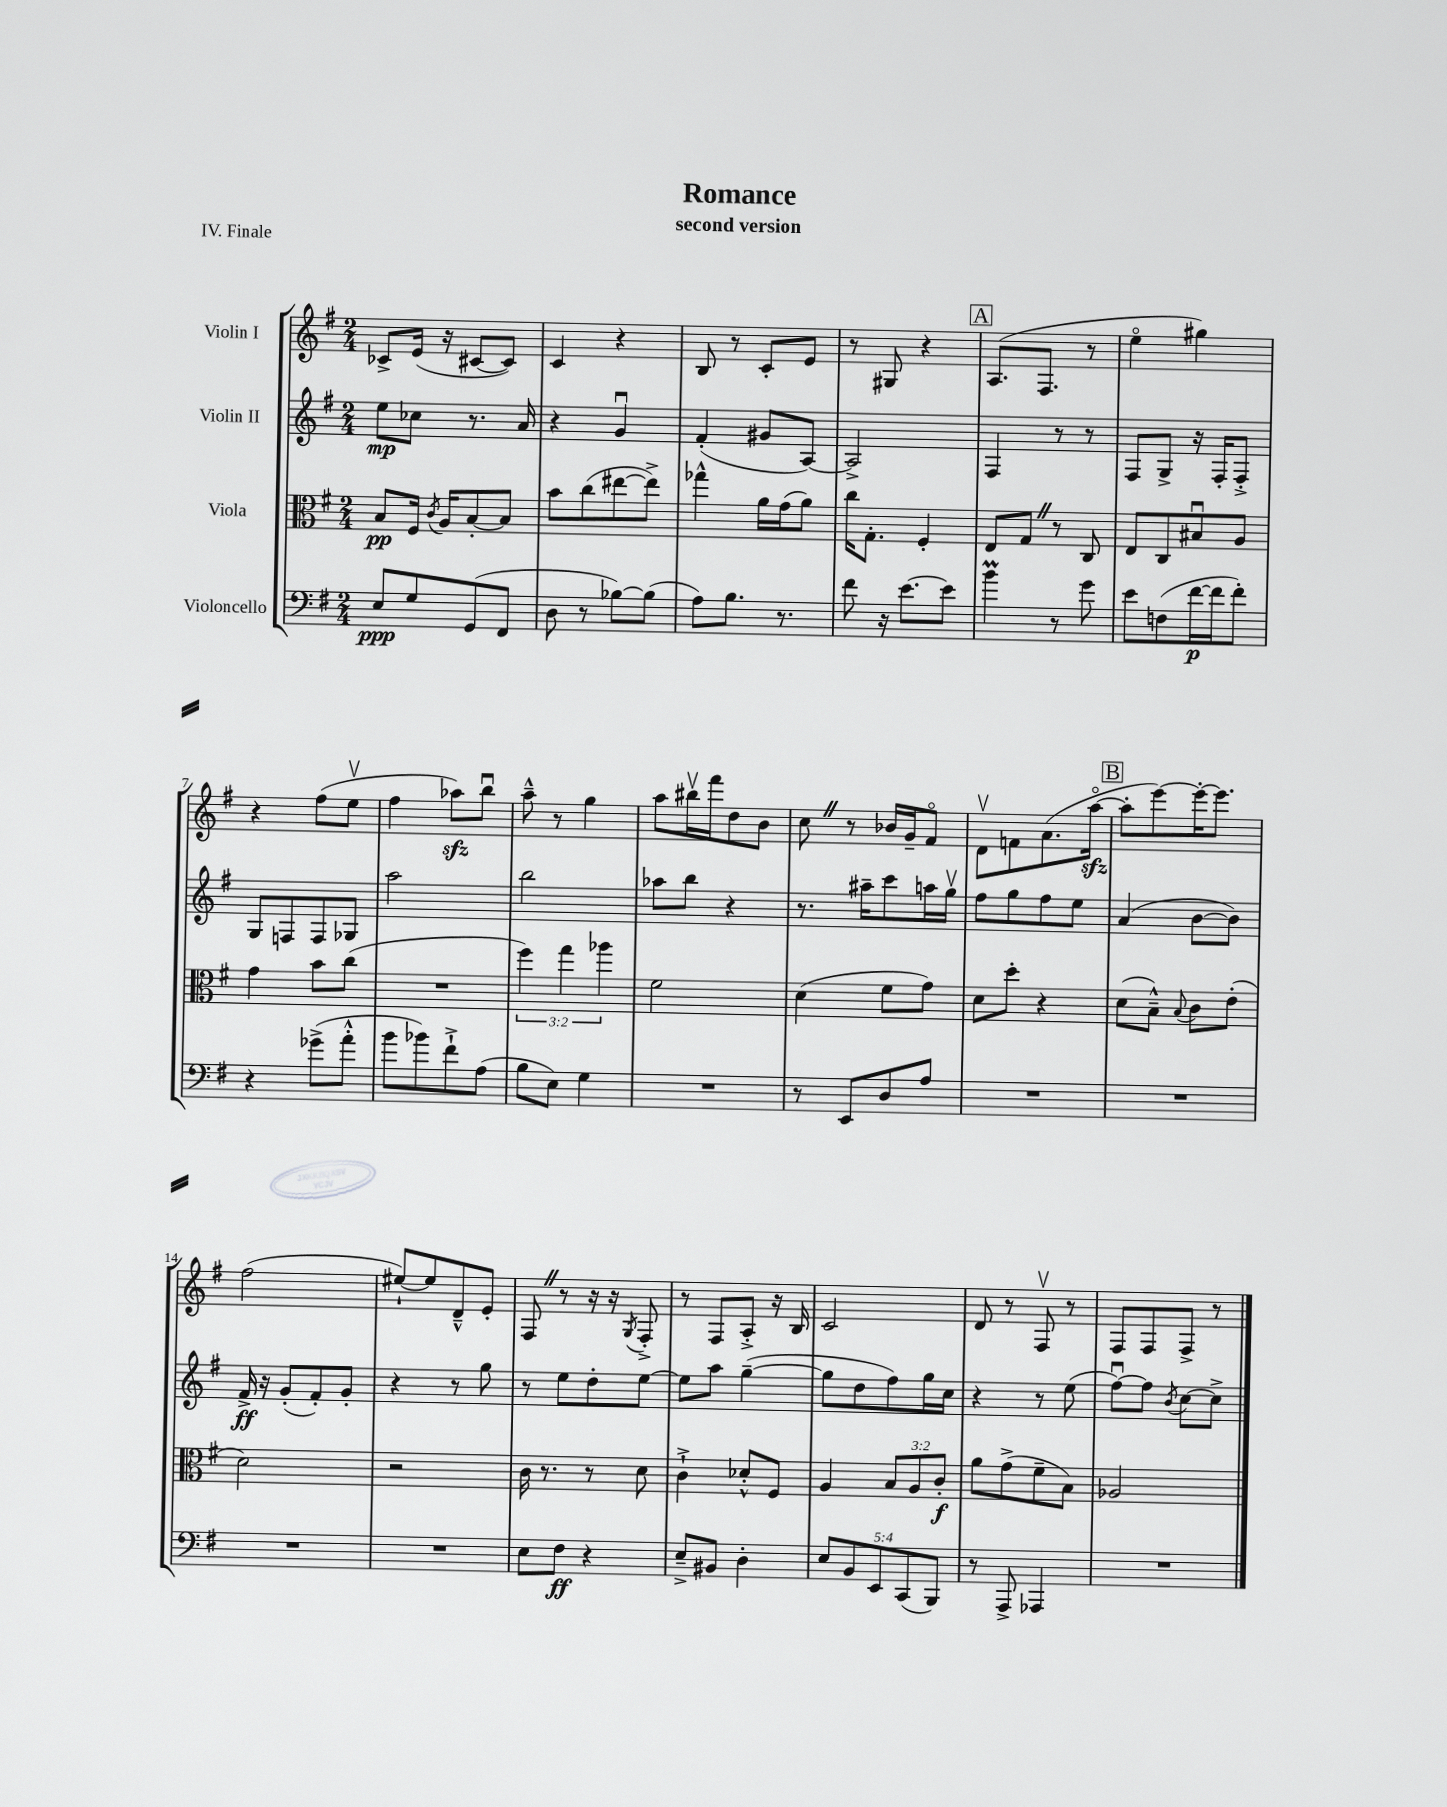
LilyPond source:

\header { title = "Romance" subtitle = "second version" piece = "IV. Finale" }
<<
\new StaffGroup <<
\new Staff = "s0" \with { instrumentName = "Violin I" } {
    \clef treble \key g \major \numericTimeSignature \time 2/4
    \autoBeamOff ces'8[-> e'16]( r16 cis'8[~ cis'8]) |
    c'4 r4 |
    b8 r8 c'8[-. e'8] |
    r8 gis8 r4 |
    \mark \markup { \box "A" } a8.[( fis8.] r8 |
    e''4\flageolet gis''4) |
    r4 fis''8[( e''8]\upbow |
    fis''4 aes''8[\sfz) b''8]\downbow |
    a''8---^ r8 g''4 |
    a''8[ bis''16\upbow fis'''16 d''8 b'8] |
    c''8 \once \override BreathingSign.text = \markup { \musicglyph "scripts.caesura.straight" } \breathe r8 bes'16[ g'16-- fis'8]\flageolet |
    d'8[\upbow f'8 a'8.( a''16]~\flageolet\sfz |
    \mark \markup { \box "B" } a''8[-. e'''8~) e'''16~-. e'''8.] |
    fis''2( |
    eis''8[~-!) eis''8 d'8---^ e'8]-. |
    fis8 \once \override BreathingSign.text = \markup { \musicglyph "scripts.caesura.straight" } \breathe r8 r16 r16 \acciaccatura { g8 } fis8-.-> |
    r8 fis8[ a8]-.-> r16 b16 |
    c'2 |
    d'8 r8 fis8\upbow r8 |
    fis8[ fis8 fis8]-> r8 \bar "|." |
}
\new Staff = "s1" \with { instrumentName = "Violin II" } {
    \clef treble \key g \major \numericTimeSignature \time 2/4
    \autoBeamOff e''8[\mp ces''8] r8. a'16 |
    r4 g'4\downbow |
    fis'4-.( gis'8[ a8]~) |
    a2-> |
    \mark \markup { \box "A" } fis4 r8 r8 |
    fis8[ g8]-> r16 fis16[-. fis8]-.-> |
    g8[ f8 f8 ges8] |
    a''2 |
    b''2 |
    aes''8[ b''8] r4 |
    r8. ais''16[-- c'''8 a''16 g''16]\upbow |
    fis''8[ g''8 fis''8 e''8] |
    \mark \markup { \box "B" } a'4( b'8[~ b'8]) |
    fis'16->\ff r16 g'8[-.( fis'8-.) g'8]-. |
    r4 r8 g''8 |
    r8 e''8[ d''8-. e''8]~ |
    e''8[ a''8] g''4~--( |
    g''8[ d''8 fis''8) g''16 c''16] |
    r4 r8 e''8( |
    fis''8[~\downbow) fis''8] \acciaccatura { b'8 } c''8[~ c''8]-> \bar "|." |
}
\new Staff = "s2" \with { instrumentName = "Viola" } {
    \clef alto \key g \major \numericTimeSignature \time 2/4 \override Staff.TupletNumber.text = #tuplet-number::calc-fraction-text
    \autoBeamOff b8[\pp fis16] \acciaccatura { c'8 } a16[ b8~-. b8] |
    b'8[ c''8( eis''8~ eis''8]->) |
    ges''4-^ a'16[ g'16( a'8]) |
    c''16[ g8.]-. fis4-. |
    \mark \markup { \box "A" } e8[ g8] \once \override BreathingSign.text = \markup { \musicglyph "scripts.caesura.straight" } \breathe r8 c8 |
    e8[ c8 bis8\downbow a8] |
    g'4 b'8[ c''8]( |
    R2 |
    \tuplet 3/2 { fis''4) g''4 aes''4 } |
    fis'2 |
    d'4( fis'8[ g'8]) |
    d'8[ d''8]-. r4 |
    \mark \markup { \box "B" } d'8[( b8]---^) \appoggiatura { b8 } c'8[ e'8]-.( |
    d'2) |
    r2 |
    c'16 r8. r8 d'8 |
    c'4-!-> des'8[-.-^ fis8] |
    a4 \tuplet 3/2 { b8[ a8 c'8]-.\f } |
    a'8[ g'8->( fis'8-- b8]) |
    aes2 \bar "|." |
}
\new Staff = "s3" \with { instrumentName = "Violoncello" } {
    \clef bass \key g \major \numericTimeSignature \time 2/4 \override Staff.TupletNumber.text = #tuplet-number::calc-fraction-text
    \autoBeamOff e8[\ppp g8 g,8( fis,8] |
    d8 r8 bes8[~) bes8]( |
    a8[) b8.] r8. |
    fis'8 r16 e'8.[~ e'8] |
    \mark \markup { \box "A" } b'4\prall r8 g'8 |
    e'8[ f8( fis'16~\p fis'16 fis'8]-.) |
    r4 ges'8[->( a'8]-.-^ |
    b'8[ bes'8) fis'8-!-> a8]( |
    b8[ e8]) g4 |
    R2 |
    r8 e,8[ d8 a8] |
    R2 |
    \mark \markup { \box "B" } R2 |
    R2 |
    R2 |
    e8[ fis8]\ff r4 |
    e8[---> bis,8] d4-. |
    \tuplet 5/4 { e8[ b,8 e,8 c,8( b,,8]) } |
    r8 a,,8-> aes,,4 |
    R2 \bar "|." |
}
>>
>>
